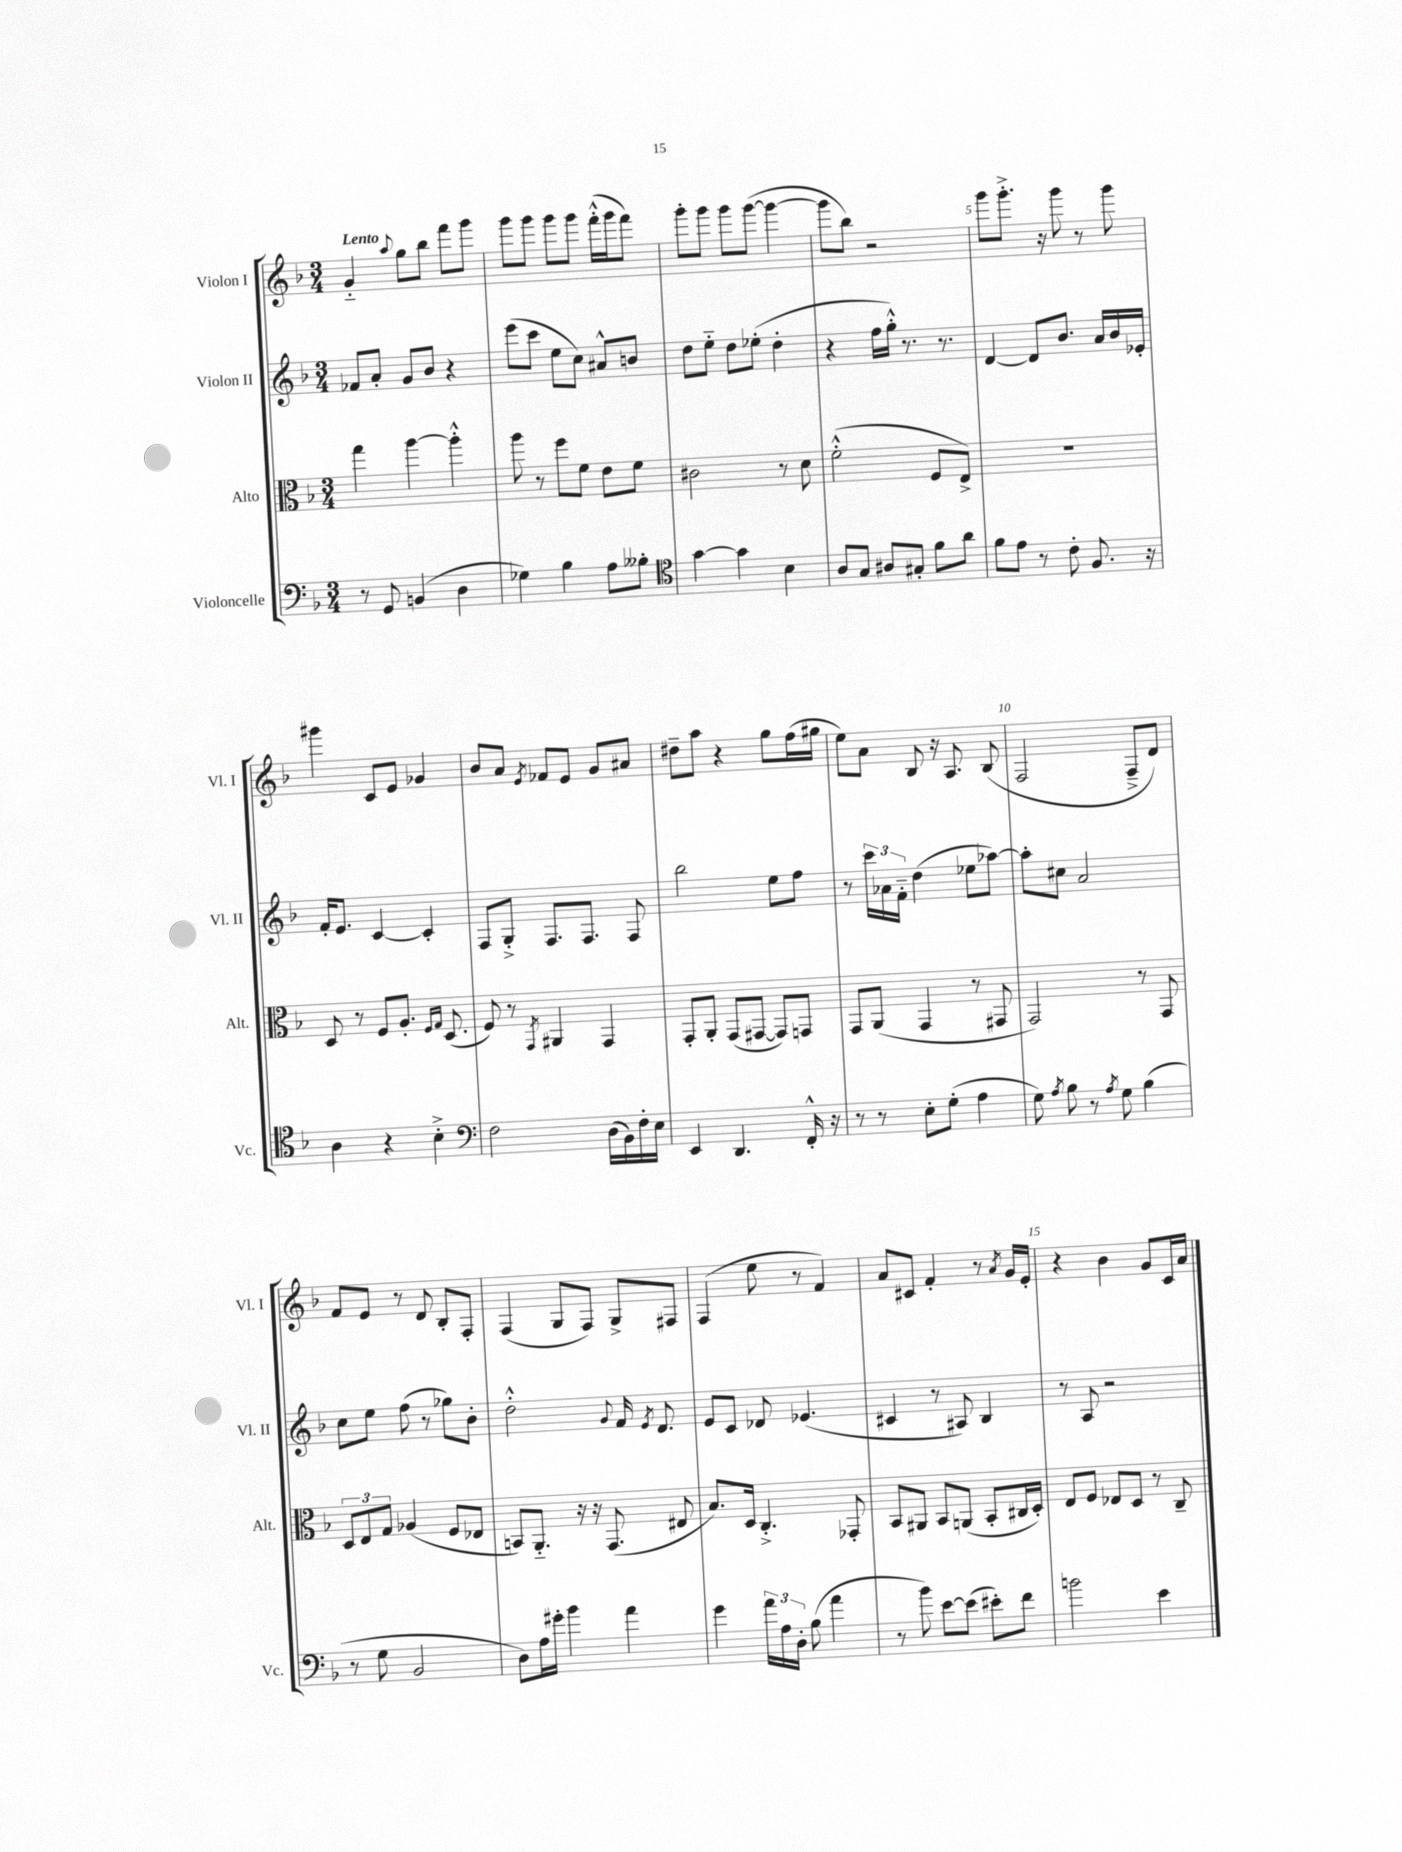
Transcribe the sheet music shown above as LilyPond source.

<<
\new StaffGroup <<
\new Staff = "s0" \with { instrumentName = "Violon I" shortInstrumentName = "Vl. I" } {
    \clef treble \key f \major \numericTimeSignature \time 3/4 \tempo "Lento"
    \autoBeamOff g'4-_ \appoggiatura { a''8 } g''8[ bes''8] f'''8[ g'''8] |
    g'''8[ g'''8] g'''8[ g'''8] f'''16[-.-^( g'''16 f'''8]) |
    g'''8[-. g'''8] g'''8[ g'''8]~( g'''4~ |
    g'''8[ bes''8]) r2 |
    g'''8[ g'''8.]-.-> r16 g'''8 r8 g'''8 |
    gis'''4 c'8[ e'8] ges'4 |
    bes'8[ a'8] \acciaccatura { e'8 } fes'8[ e'8] g'8[ ais'8] |
    dis''8[-- a''8] r4 g''8[ f''16( gis''16] |
    e''8[) a'8] bes8 r16 a8. bes8( |
    f2 f8[---> d'8]) |
    f'8[ e'8] r8 d'8 bes8[-. f8]-. |
    f4( g8[ f8]) g8[-> fis8] |
    f4( e''8 r8 f'4) |
    a'8[ cis'8] f'4-. r8 \acciaccatura { a'8 } g'16[ e'16]-. |
    r4 bes'4 g'8[ c'16 a'16] \bar "|." |
}
\new Staff = "s1" \with { instrumentName = "Violon II" shortInstrumentName = "Vl. II" } {
    \clef treble \key f \major \numericTimeSignature \time 3/4
    \autoBeamOff fes'8[ a'8]-. g'8[ bes'8] r4 |
    e'''8[( c'''8] e''8[ c''8]) ais'8[-^ b'8] |
    d''8[ e''8]-_ d''8[ ees''8]-.( d''4-. |
    r4 f''16[ g''16]-.-^) r8. r8. |
    d'4~ d'8[ bes'8.] a'16[ bes'16 ees'16]-. |
    f'16[-. e'8.] c'4~ c'4-. |
    f8[ g8]-.-> f8.[ f8.] f8 |
    bes''2 e''8[ f''8] |
    r8 \tuplet 3/2 { c'''16[ aes'16 f'16]-_ } d''4( ees''8[ aes''8]~) |
    aes''8[-. cis''8] a'2 |
    c''8[ e''8] f''8( r8 ges''8[) bes'8]-. |
    d''2-.-^ \appoggiatura { g'8 } f'16 \acciaccatura { e'8 } d'8. |
    e'8[ c'8] des'8 ees'4.( |
    cis'4 r8 ais8) bes4 |
    r8 a8 r2 \bar "|." |
}
\new Staff = "s2" \with { instrumentName = "Alto" shortInstrumentName = "Alt." } {
    \clef alto \key f \major \numericTimeSignature \time 3/4
    \autoBeamOff g''4 a''4~ a''4-.-^ |
    a''8 r8 f''8[ f'8] e'8[ f'8] |
    cis'2 r8 d'8 |
    f'2-.-^( f8[ e8]->) |
    R2. |
    d8 r8 f8[ a8.]-. \grace { f16[ g16] } d8.( |
    f8) r8 \acciaccatura { g,8 } ais,4 g,4 |
    g,8[-. a,8]-. g,8[( gis,8]~ gis,8[) g,8] |
    g,8[ a,8]( g,4 r8 gis,8 |
    g,2) r8 g,8 |
    \tuplet 3/2 { d8[ e8 g8] } aes4( f8[ ees8] |
    b,8[) a,8.]-_ r16 r16 g,8.( eis8 |
    bes8.[) d16] c4.-.-> ges,8-. |
    bes,8[ ais,8] bes,8[ a,8]( bes,8[-. cis16 d16]-.) |
    e8[ f8] ees8[ d8] r8 c8-- \bar "|." |
}
\new Staff = "s3" \with { instrumentName = "Violoncelle" shortInstrumentName = "Vc." } {
    \clef bass \key f \major \numericTimeSignature \time 3/4
    \autoBeamOff r8 g,8 b,4( d4 |
    ges4) bes4 a8[ beses8]-. |
    \clef tenor g'4~ g'4 bes4 |
    a8[ g8] ais8[ gis8]-. f'8[ a'8] |
    f'8[ e'8] r8 c'8-. f8. r16 |
    a4 r4 bes4-.-> |
    \clef bass f2 d16[( bes,16) f16-. e16] |
    e,4 d,4. f,16-.-^ r16 |
    r8 r8 e8[-. g8]-.( a4 |
    g8) \acciaccatura { a8 } bes8 r8 \acciaccatura { a8 } g8 bes4( |
    r8 g8 bes,2 |
    d8[) a16 gis'16]-. bes'4 a'4 |
    g'4 \tuplet 3/2 { a'16[ a16 d16]-. } bes8( a'4 |
    r8 bes'8) e'8[~ e'8]( eis'8[-.) f'8] |
    b'2 e'4 \bar "|." |
}
>>
>>
\layout { \context { \Score \override BarNumber.break-visibility = ##(#f #t #t) barNumberVisibility = #(every-nth-bar-number-visible 5) } }
